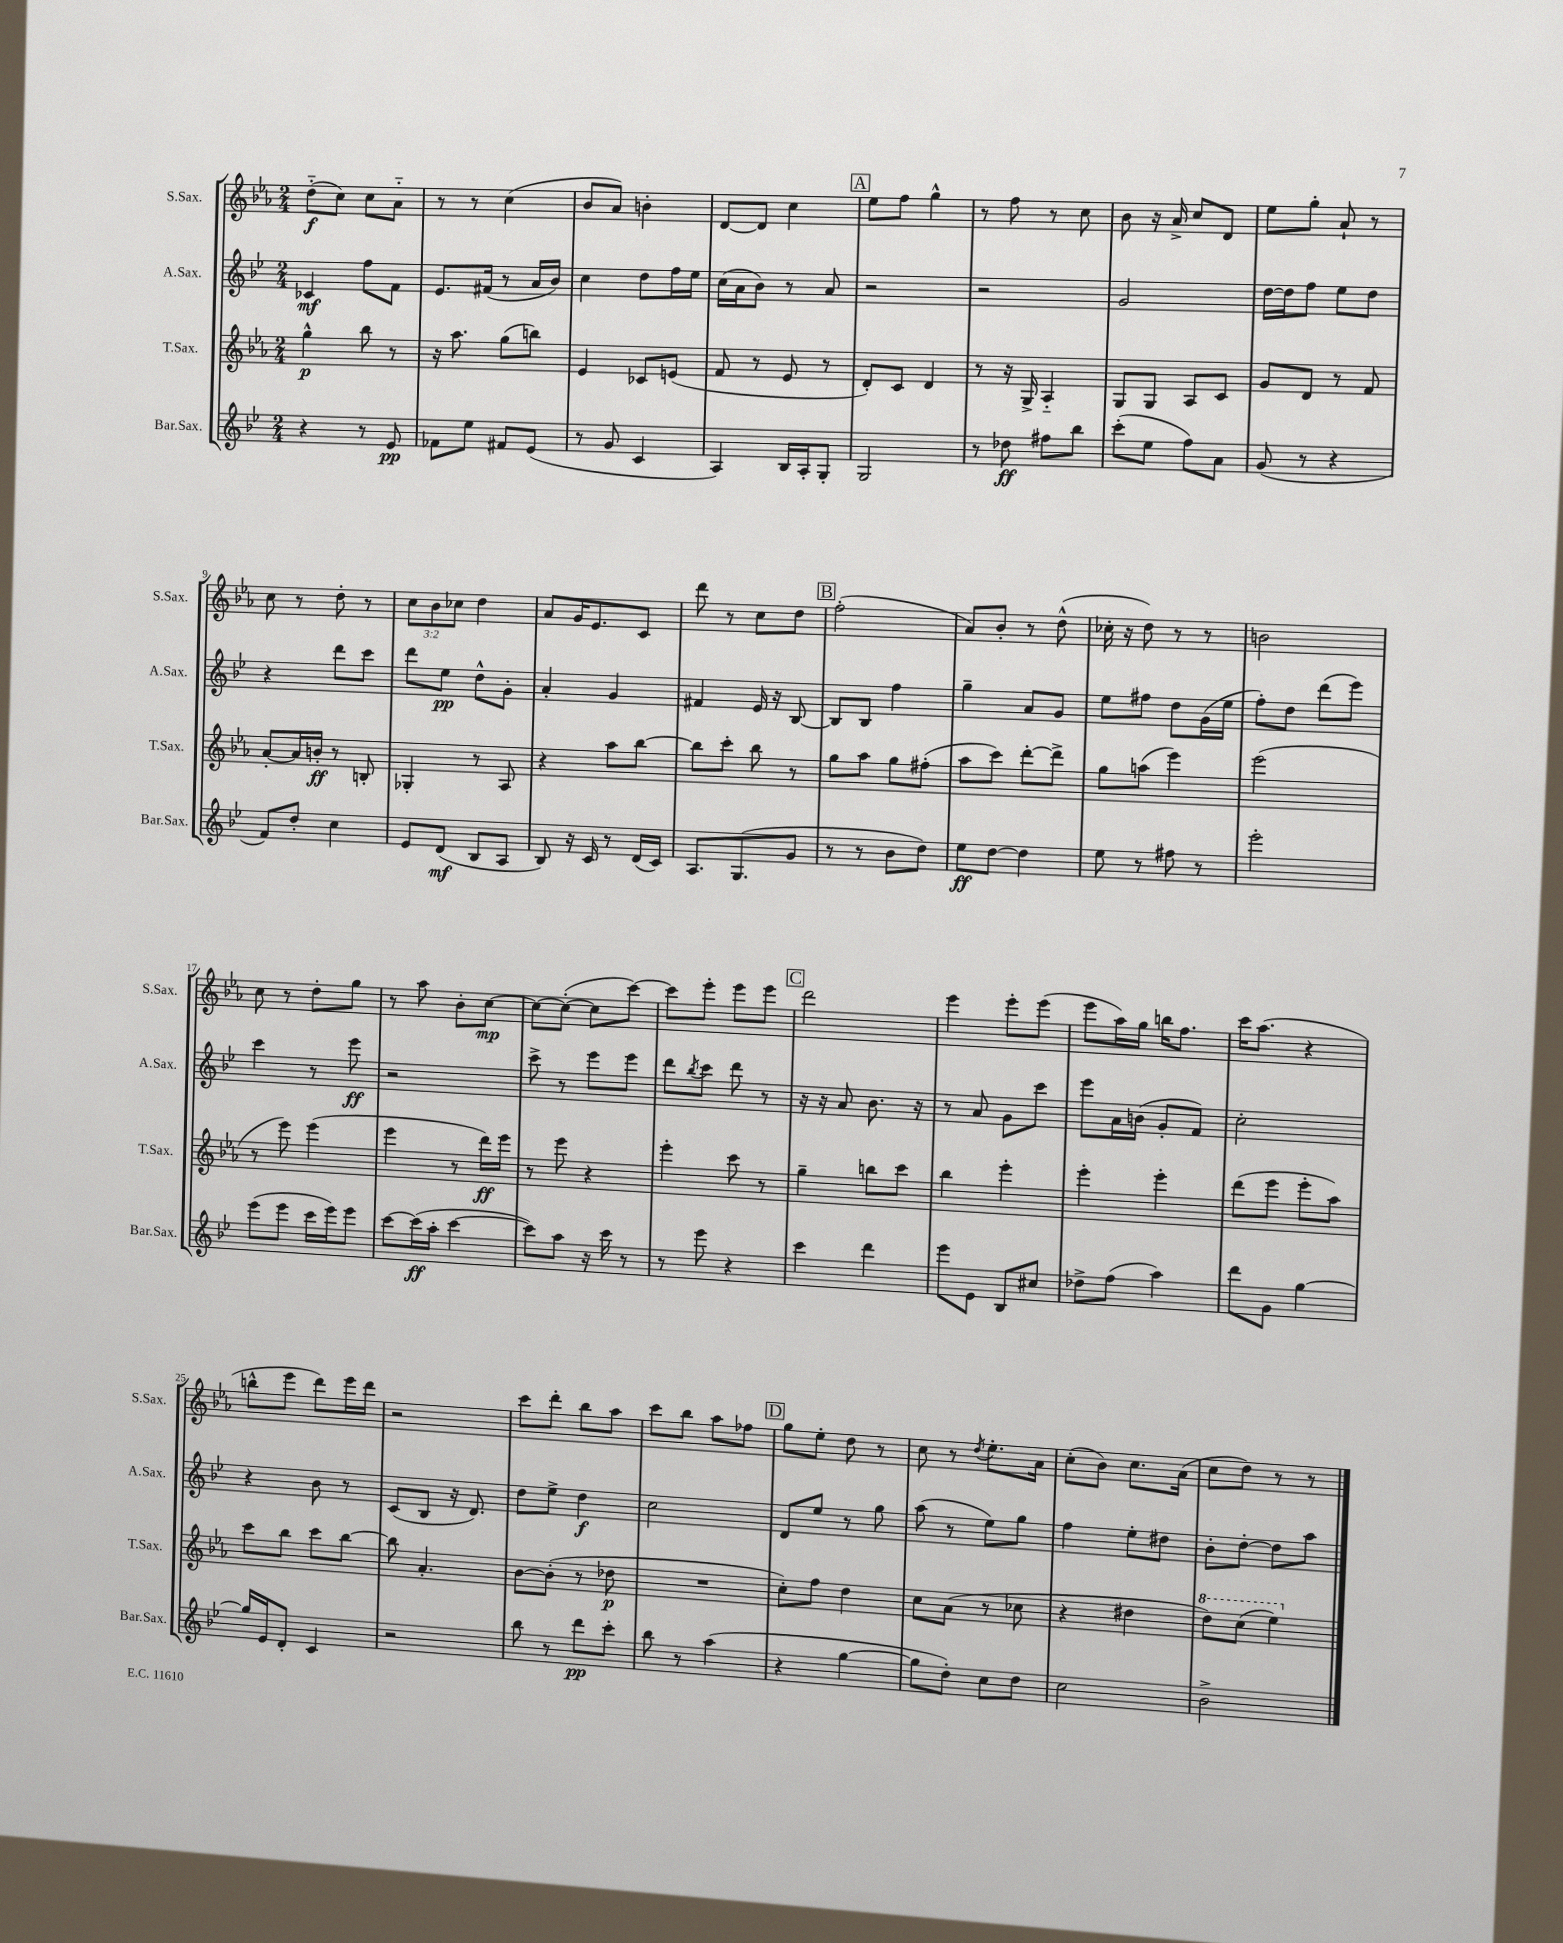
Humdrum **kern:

**kern	**kern	**kern	**kern
*staff4	*staff3	*staff2	*staff1
*clefG2	*clefG2	*clefG2	*clefG2
*k[b-e-]	*k[b-e-a-]	*k[b-e-]	*k[b-e-a-]
*M2/4	*M2/4	*M2/4	*M2/4
4r	4gg^^\	4c-/	(8dd'~\L
.	.	.	8cc\J)
8r	8bb-\	8ff\L	8cc\L
8e-/	8r	8f\J	8a-'~\J
=	=	=	=
8f-\L	16r	8.e-/L	8r
.	8.aa-\	.	.
8ee-\J	.	.	8r
.	.	(16f#/Jk	.
8f#/L	(8gg\L	8r	(4cc\
(8e-/J	8bb\J)	16a/LL	.
.	.	16b-/JJ)	.
=	=	=	=
8r	4e-/	4cc\	8b-/L
8g/	.	.	8a-/J)
4c/	8c-/L	8dd\L	4b'\
.	(8e/J	16ff\L	.
.	.	16ee-\JJ	.
=	=	=	=
4A/)	8f/	(16cc\LL	[8d/L
.	.	16a\J	.
.	8r	8b-\J)	8d/]J
16B-/LL	8e-/	8r	4cc\
16A'/J	.	.	.
8G'/J	8r	8a/	.
=	=	=	=
2G/	8d'/L)	2r	8ee-\L
.	8c/J	.	8ff\J
.	4d/	.	4gg^^\
=	=	=	=
8r	8r	2r	8r
8dd-\	16r	.	8ff\
.	16G^/	.	.
8ff#\L	4A-'~/	.	8r
8bb-\J	.	.	8cc\
=	=	=	=
(8ccc'\L	8G/L	2g/	8b-\
8ee-\J	8G/J	.	16r
.	.	.	16a-^/
8ff\L)	8A-/L	.	8cc/L
8a\J	8c/J	.	8d/J
=	=	=	=
(8g/	8g/L	[16dd\LL	8ee-\L
.	.	16dd\]J	.
8r	8d/J	8ff\J	8gg'\J
4r	8r	8ee-\L	8a-`/
.	8f/	8dd\J	8r
=	=	=	=
8f/L)	[8a-'/L	4r	8cc\
8dd'/J	16a-/]L	.	8r
.	16b'/JJ	.	.
4cc\	8r	8ddd\L	8dd'\
.	8B'/	8ccc\J	8r
=	=	=	=
8e-/L	4G-'/	8ddd\L	12cc\L
.	.	.	12b-\
(8d/J	.	8ee-\J	.
.	.	.	12cc-\J
8B-/L	8r	8dd^^\L	4dd\
8A/J	8A-/	8g'\J	.
=	=	=	=
8B-/)	4r	4a'/	8a-/L
16r	.	.	16g/K
16c/	.	.	8.e-/
8r	8aa-\L	4g/	.
(16d/LL	[8bb-\J	.	8c/J
16c/JJ)	.	.	.
=	=	=	=
8.A/L	8bb-\]L	4f#/	8ddd\
.	8ccc'\J	.	8r
(8.G/	.	.	.
.	8bb-\	16e-/	8cc\L
.	.	16r	.
8g/J	8r	[8B-/	8dd\J
=	=	=	=
8r	8gg\L	8B-/]L	(2ff'\
8r	8aa-\J	8B-/J	.
8b-\L	8gg\L	4ff\	.
8dd\J)	(8ff#'\J	.	.
=	=	=	=
8ee-\L	8aa-\L	4gg~\	8a-/L)
[8dd\J	8ccc\J)	.	8b-'/J
4dd\]	[8ddd'\L	8a/L	8r
.	8ddd^\]J	8g/J	(8dd^^\
=	=	=	=
8ee-\	8gg\L	8ee-\L	16cc-'\
.	.	.	16r
8r	(8aa\J	8ff#\J	8dd\)
8ff#\	4eee-\)	8dd\L	8r
8r	.	(16g\L	8r
.	.	16ee-\JJ	.
=	=	=	=
2eee-'\	(2eee-\	8ff'\L)	2b\
.	.	8dd\J	.
.	.	(8ddd\L	.
.	.	8eee-\J)	.
=	=	=	=
(8eee-\L	8r	4ccc\	8cc\
8eee-\J	8eee-\)	.	8r
16ccc\LL	(4eee-\	8r	8dd'\L
16eee-\J)	.	.	.
8eee-\J	.	8eee-\	8gg\J
=	=	=	=
[8ccc\L	4eee-\	2r	8r
(16ccc\]L	.	.	8aa-\
16aa'\JJ	.	.	.
[4ccc\	8r	.	8b-'\L
.	16ddd\LL)	.	[8cc\J
.	16eee-\JJ	.	.
=	=	=	=
8ccc\]L)	8r	8ccc^\	8cc\_L
8aa\J	8eee-\	8r	(8cc'\_J
16r	4r	8eee-\L	8cc\]L
16ccc\	.	.	.
8r	.	8eee-\J	[8ccc\J)
=	=	=	=
8r	4eee-'\	8ddd\L	8ccc\]L
.	.	8qbb-/	.
8eee-\	.	8ccc\J	8eee-'\J
4r	8ccc\	8ddd\	8eee-\L
.	8r	8r	8eee-\J
=	=	=	=
4ccc\	4gg~\	16r	2ddd\
.	.	16r	.
.	.	8a/	.
4ddd\	8bb\L	8.b-\	.
.	8ccc\J	.	.
.	.	16r	.
=	=	=	=
8eee-\L	4bb-\	8r	4eee-\
8e-\J	.	8a/	.
8B-/L	4eee-'\	8g\L	8eee-'\L
8cc#/J	.	8ccc\J	(8eee-\J
=	=	=	=
8dd-^\L	4eee-'\	8eee-\L	8eee-\L
(8ff\J	.	16a\L	16aa-\L)
.	.	(16b\JJ	16gg\JJ
4aa\)	4eee-'\	8g'/L	16bb\LK
.	.	.	8.ff\J
.	.	8f/J)	.
=	=	=	=
8ddd\L	(8ddd\L	2cc'\	16ccc\LK
.	.	.	(8.aa-\J
8g\J	8eee-\J	.	.
[4gg\	8eee-'\L	.	4r
.	8aa-\J)	.	.
=	=	=	=
16gg/]LL	8ccc\L	4r	8bb^^\L
16e-/J	.	.	.
8d'/J	8bb-\J	.	8eee-\J
4c/	8ccc\L	8b-\	8ddd\L)
.	[8bb-\J	8r	16eee-\L
.	.	.	16ddd\JJ
=	=	=	=
2r	8bb-\]	(8c/L	2r
.	4.a-'/	8B-/J	.
.	.	16r	.
.	.	8.d/)	.
=	=	=	=
8bb-\	[8b-\L	8dd\L	8ccc\L
8r	(8b-'\]J	8ee-^\J	8ddd'\J
8ddd\L	8r	4dd\	8bb-\L
8ccc'\J	8dd-\	.	8aa-\J
=	=	=	=
8bb-\	2r	2cc\	8ccc\L
8r	.	.	8bb-\J
(4aa\	.	.	8aa-\L
.	.	.	8ff-\J
=	=	=	=
4r	8cc'\L)	8d/L	8gg\L
.	8ff\J	8ee-/J	8ee-'\J
[4gg\	4dd\	8r	8dd\
.	.	8gg\	8r
=	=	=	=
8gg\]L	8cc\L	(8aa\	8cc\
8dd'\J)	(8a-\J	8r	8r
.	.	.	8qdd/
8cc\L	8r	8ee-\L)	8.ee-'\L
8dd\J	8cc-\	8gg\J	.
.	.	.	16a-\Jk
=	=	=	=
2cc\	4r	4ff\	(8cc'\L
.	.	.	8b-\J)
.	4dd#\	8ee-'\L	8.cc\L
.	.	8dd#\J	.
.	.	.	(16a-\Jk
=	=	=	=
2b-^\	8ddd\L)	8b-'\L	8cc\L
.	(8ccc\J	[8dd'\J	8dd\J)
.	4eee-\)	8dd\]L	8r
.	.	8aa\J	8r
==	==	==	==
*-	*-	*-	*-
